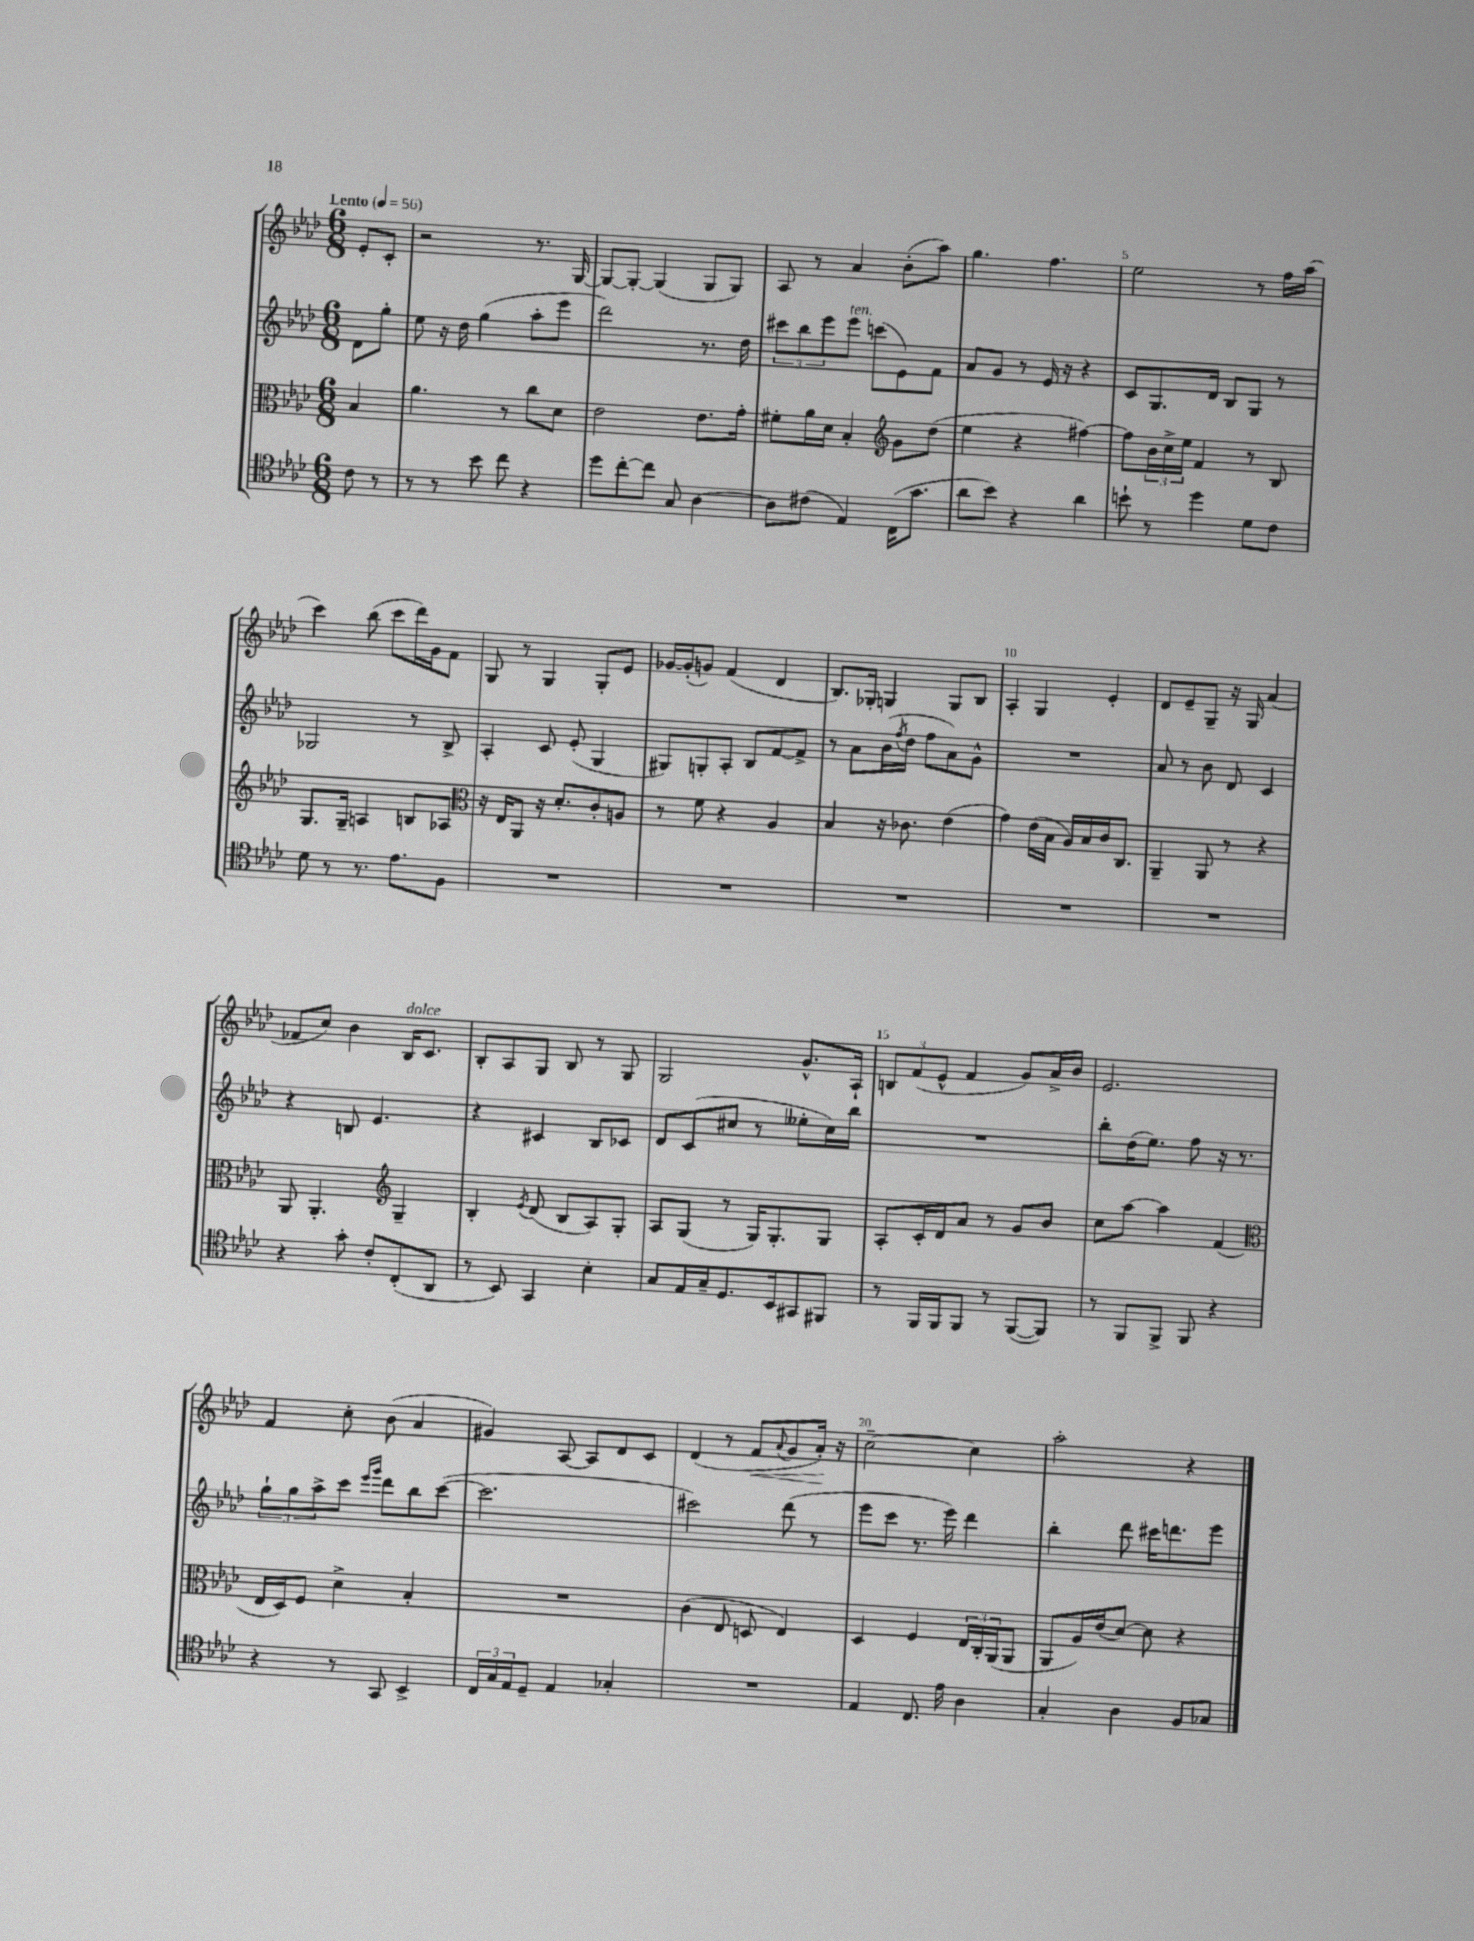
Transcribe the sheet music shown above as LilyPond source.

<<
\new StaffGroup <<
\new Staff = "s0" {
    \clef treble \key aes \major \numericTimeSignature \time 6/8 \partial 4 \tempo "Lento" 4 = 56
    ees'8-. c'8-. |
    r2 r8. g16~ |
    g8~ g8~-. g4( g8 g8) |
    aes8 r8 aes'4 bes'8-.( aes''8) |
    g''4. f''4. |
    ees''2 r8 f''16 aes''16( |
    c'''4) bes''8( c'''8 des'''16) g'16 f'8 |
    g8 r8 g4 g8-. ees'8 |
    ges'16~ ges'16-.( g'8) f'4( des'4 |
    bes8.) ges16-. g4 g8 bes8 |
    aes4-. g4 ees'4-. |
    des'8 ees'8-- g8-- r16 g16 aes'4( |
    fes'8 c''8) bes'4 bes16^\markup { \italic "dolce" } c'8. |
    bes8-. aes8 g8 bes8 r8 g8 |
    g2 g'8.-^ aes16-! |
    \tuplet 3/2 { b8 f'8( ees'8-^ } f'4 g'8) aes'16-> bes'16 |
    ees'2. |
    f'4 c''8-. bes'8( aes'4 |
    gis'4) aes8~ aes8 des'8 c'8 |
    des'4( r8 f'8\< \appoggiatura { aes'8 } g'8 aes'16-.\!) r16 |
    c''2~-- c''4 |
    aes''2-. r4 \bar "|." |
}
\new Staff = "s1" {
    \clef treble \key aes \major \numericTimeSignature \time 6/8 \partial 4
    des'8 g''8-. |
    ees''8 r16 des''16 g''4( aes''8-. ees'''8 |
    des'''2) r8. des''16 |
    \tuplet 3/2 { cis'''8 bes''8 ees'''8 } ees'''8^\markup { \italic "ten." } c'''8( ees'8) f'8 |
    aes'8 g'8 r8 ees'16 r16 r4 |
    c'8 g8. des'16 bes8 g8 r8 |
    ges2 r8 bes8-> |
    aes4-. c'8 ees'8-.( g4 |
    gis8) g8-. aes8-. bes8 f'8~ f'8-> |
    r8 aes'8 bes'16( \acciaccatura { f''8 } des''16 f''8 aes'8) g'8-^ |
    R2. |
    aes'8 r8 bes'8 des'8 c'4 |
    r4 b8 ees'4. |
    r4 cis'4 bes8 ces'8 |
    des'8 c'8( cis''8 r8 eeses''8-. cis''16) bes''16 |
    R2. |
    bes''8-. des''16( ees''8.) f''8 r16 r8. |
    \tuplet 3/2 { g''8-! g''8 aes''8-> } c'''8 \grace { ees'''16 g'''16 } des'''8 bes''8 c'''8~( |
    c'''2. |
    cis'''2) des'''8( r8 |
    ees'''8 c'''8 r8. ees'''16) des'''4 |
    bes''4-. des'''8 cis'''16 d'''8. ees'''8 \bar "|." |
}
\new Staff = "s2" {
    \clef alto \key aes \major \numericTimeSignature \time 6/8 \partial 4
    bes4 |
    aes'4. r8 c''8 des'8 |
    ees'2 ees'8. g'16-. |
    fis'8-. aes'16 des'16 bes4-. \clef treble g'8 des''8( |
    ees''4 r4 fis''4~) |
    fis''8 \tuplet 3/2 { bes'16 c''16-> ees''16 } f'4 r8 bes8 |
    g8. g16-- a4 b8 aes8 |
    \clef alto r16 ees16 aes,8 r16 des'8.-. c'8-. a8 |
    r8 f'8 r4 aes4 |
    bes4 r16 ces'8. ees'4( |
    g'4) ees'16( bes16 aes16) bes16 c'16 c8. |
    aes,4-- aes,8 r8 r4 |
    aes,8 aes,4.-. \clef treble g4-- |
    bes4-. \acciaccatura { ees'8 } des'8( bes8 aes8) g8-. |
    aes8 g8( r8 g16) g8.-. g8 |
    aes8-. c'16-. des'16 aes'8 r8 g'8 bes'8 |
    c''8 aes''8~ aes''4 f'4( |
    \clef alto ees16 des16) f8 des'4-> bes4-. |
    R2. |
    c'4( ees8 d8 ees4) |
    des4 f4 \tuplet 3/2 { ees16 c16-. aes,16( } aes,8 |
    aes,8 aes16) ees'16( des'8~) des'8 r4 \bar "|." |
}
\new Staff = "s3" {
    \clef tenor \key aes \major \numericTimeSignature \time 6/8 \partial 4
    c'8 r8 |
    r8 r8 bes'8 c''8 r4 |
    des''8 c''8~-. c''8 g8 aes4~ |
    aes8 cis'8( ees4) c16( g'8. |
    aes'8 bes'8) r4 aes'4 |
    b'8-! r8 des''4 des'8 c'8 |
    des'8 r8 r8. ees'8. f8 |
    R2. |
    R2. |
    R2. |
    R2. |
    R2. |
    r4 g'8-. c'8-. c8-.( aes,8 |
    r8 bes,8) g,4 bes4-. |
    g8 ees16 g16-- des8. bes,16 gis,8 fis,8 |
    r8 f,16 f,16 f,8 r8 f,8~( f,8) |
    r8 f,8 f,8-> f,8 r4 |
    r4 r8 g,8 bes,4-> |
    \tuplet 3/2 { c16 g16 ees16 } des8-- ees4 ges4-. |
    R2. |
    ees4 c8. ees'16 aes4 |
    g4-. aes4 f8 ges8 \bar "|." |
}
>>
>>
\layout { \context { \Score \override BarNumber.break-visibility = ##(#f #t #t) barNumberVisibility = #(every-nth-bar-number-visible 5) } }
